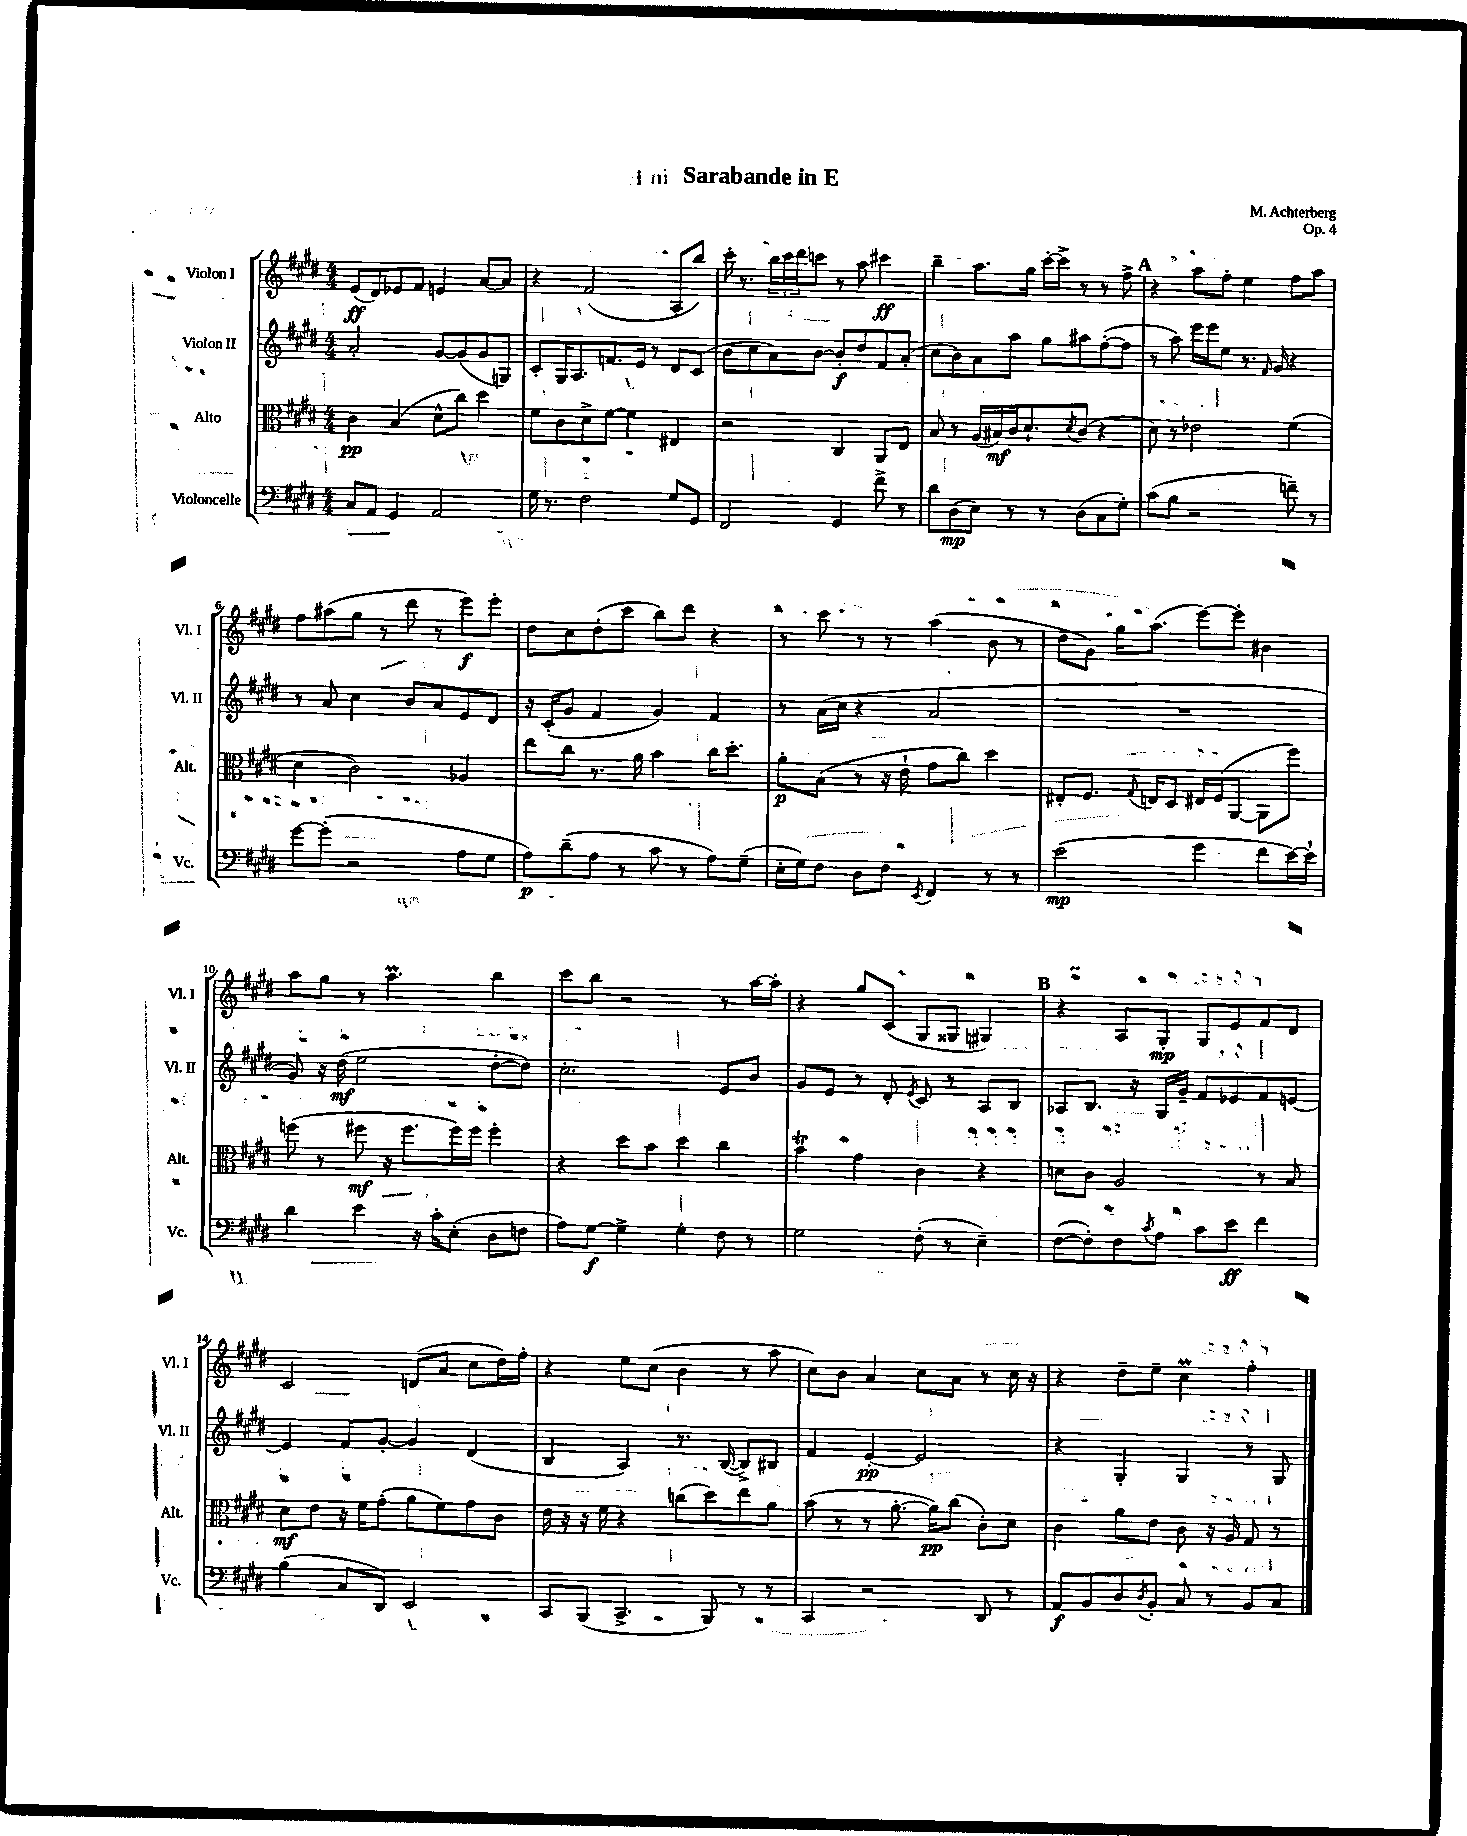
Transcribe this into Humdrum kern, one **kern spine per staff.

**kern	**dynam	**kern	**dynam	**kern	**dynam	**kern	**dynam
*part4	*part4	*part3	*part3	*part2	*part2	*part1	*part1
*staff4	*staff4	*staff3	*staff3	*staff2	*staff2	*staff1	*staff1
*I"Violoncelle	*	*I"Alto	*	*I"Violon II	*	*I"Violon I	*
*I'Vc.	*	*I'Alt.	*	*I'Vl. II	*	*I'Vl. I	*
*clefF4	*	*clefC3	*	*clefG2	*	*clefG2	*
*k[f#c#g#d#]	*	*k[f#c#g#d#]	*	*k[f#c#g#d#]	*	*k[f#c#g#d#]	*
*M4/4	*	*M4/4	*	*M4/4	*	*M4/4	*
=1	=1	=1	=1	=1	=1	=1	=1
8C#/L	.	4c#\	pp	2a'/	.	(8e/L	ff
8AA/J	.	.	.	.	.	8d#/)	.
4GG#/	.	(4B/	.	.	.	8e-X/	.
.	.	.	.	.	.	8f#/J	.
2AA/	.	8d#^^\L	.	[8g#/L	.	4en/	.
.	.	8cc#\J)	.	(8g#/]	.	.	.
.	.	4dd#\	.	8g#/	.	[8a/L	.
.	.	.	.	8Gn/J)	.	8a/J]	.
=2	=2	=2	=2	=2	=2	=2	=2
16G#\	.	8f#\L	.	8c#'/L	.	4r	.
8.r	.	.	.	.	.	.	.
.	.	8c#\	.	16G#/K	.	.	.
.	.	.	.	8.A/	.	.	.
2F#\	.	8d#^\	.	.	.	(2f#/	.
.	.	[8f#\J	.	8.fn/	.	.	.
.	.	4f#\]	.	.	.	.	.
.	.	.	.	16e/Jk	.	.	.
.	.	.	.	8r	.	.	.
8G#/L	.	4E#X/	.	8d#/L	.	8A'/L	.
8GG#/J	.	.	.	(8c#/J	.	8bb/J)	.
=3	=3	=3	=3	=3	=3	=3	=3
2FF#/	.	2r	.	8b\L	.	16ccc#'\	.
.	.	.	.	.	.	8.r	.
.	.	.	.	8cc#\	.	.	.
.	.	.	.	8a\)	.	24bb\LL	.
.	.	.	.	.	.	24ccc#\	.
.	.	.	.	.	.	24ddd#\J	.
.	.	.	.	[8b\J	.	8cccn\J	.
4GG#/	.	4C#/	.	8b'/L]	f	8r	.
.	.	.	.	8dd#/	.	8aa\	.
8f#^\	.	8AA/L	.	8f#/	.	4ccc#X\	ff
8r	.	8E/J	.	(8a'/J	.	.	.
=4	=4	=4	=4	=4	=4	=4	=4
8d#\L	.	8B/	.	8cc#\L	.	4bb~\	.
(8D#\	mp	8r	.	8b\)	.	.	.
8E\J)	.	(16A/LL	.	8a\	.	8.aa\L	.
.	.	16B#X/)	mf	.	.	.	.
8r	.	16c#/J	.	8aa\J	.	.	.
.	.	8.d#`/	.	.	.	16gg#\Jk	.
8r	.	.	.	8gg#\L	.	[16ccc#'\LL	.
.	.	.	.	.	.	16ccc#^\JJ]	.
.	.	8qd#/	.	.	.	.	.
(8D#\L	.	(8c#/J	.	8aa#X\	.	8r	.
8C#\	.	4r	.	([8ff#'\	.	8r	.
8G#'\J)	.	.	.	8ff#\J]	.	8ff#^\	.
!!LO:REH:place=s1:t=A
=5	=5	=5	=5	=5	=5	=5	=5
(8c#\L	.	8d#\)	.	8r	.	4r	.
8B\J	.	8r	.	8aa\)	.	.	.
2r	.	2e-X\	.	16eee\LL	.	8aa\L	.
.	.	.	.	16eee\J	.	.	.
.	.	.	.	8ee\J	.	8ff#'\J	.
.	.	.	.	8.r	.	4ee\	.
.	.	.	.	16qqf#/	.	.	.
.	.	.	.	16g#/	.	.	.
8fn~\)	.	(4f#\	.	4r	.	8ff#\L	.
8r	.	.	.	.	.	8aa\J	.
!!LO:LB:g=z
=6	=6	=6	=6	=6	=6	=6	=6
[8g#\L	.	4d#\	.	8r	.	8ff#\L	.
(8g#'\J]	.	.	.	8a/	.	(8aa#X\	.
2r	.	2c#\)	.	4cc#\	.	8gg#\J	.
.	.	.	.	.	.	8r	.
.	.	.	.	8b/L	.	8ddd#\	.
.	.	.	.	8a/	.	8r	.
8A\L	.	4A-X/	.	8e/	.	8eee\L)	f
8G#\J	.	.	.	8d#/J	.	8eee'\J	.
=7	=7	=7	=7	=7	=7	=7	=7
8A\L)	p	8ee\L	.	16r	.	8dd#\L	.
.	.	.	.	(16c#'/KL	.	.	.
(8d#~\	.	8cc#\J	.	8g#/J	.	8cc#\	.
8A\J	.	8.r	.	4f#/	.	(8dd#'\	.
8r	.	.	.	.	.	8ccc#\J	.
.	.	16a\	.	.	.	.	.
8c#\	.	4b\	.	4g#/)	.	8bb\L)	.
8r	.	.	.	.	.	8ddd#\J	.
8A\L)	.	16cc#\KL	.	4f#/	.	4r	.
.	.	8.dd#'\J	.	.	.	.	.
(8G#~\J	.	.	.	.	.	.	.
=8	=8	=8	=8	=8	=8	=8	=8
16E'\LL	.	8a'\L	p	8r	.	8r	.
16G#\J)	.	.	.	.	.	.	.
8F#\J	.	(8B\J	.	(16a\LL	.	8ccc#\	.
.	.	.	.	16cc#\JJ	.	.	.
8D#\L	.	8r	.	4r	.	8r	.
8F#\J	.	16r	.	.	.	8r	.
.	.	16e`\	.	.	.	.	.
8qEE/	.	.	.	.	.	.	.
4FF#/	.	8g#\L	.	2a/	.	(4aa\	.
.	.	8cc#\J)	.	.	.	.	.
8r	.	4dd#\	.	.	.	8b\	.
8r	.	.	.	.	.	8r	.
=9	=9	=9	=9	=9	=9	=9	=9
(2e\	mp	8E#X'/L	.	1r	.	8dd#\L	.
.	.	8.F#/J	.	.	.	8g#\J)	.
.	.	.	.	.	.	16gg#\KL	.
.	.	8qqG#/	.	.	.	.	.
.	.	16En/KL	.	.	.	(8.aa\J	.
.	.	8D#/J	.	.	.	.	.
4g#\	.	16E#X/LL	.	.	.	[8eee\L)	.
.	.	(16F#/J	.	.	.	.	.
.	.	[8AA/J	.	.	.	8eee'\J]	.
8f#\L	.	8AA\L]	.	.	.	4b#X\	.
[16e\L)	.	8ff#\J)	.	.	.	.	.
16e`\JJ]	.	.	.	.	.	.	.
!!LO:LB:g=z
=10	=10	=10	=10	=10	=10	=10	=10
4d#\	.	(8ffn\	.	8g#/)	.	8aa\L	.
.	.	8r	.	16r	.	8gg#\J	.
.	.	.	.	(16dd#\	mf	.	.
4e\	.	8ff#X\	mf	2ee\	.	8r	.
.	.	16r	.	.	.	4.aaM\	.
.	.	8.ff#\L	.	.	.	.	.
16r	.	.	.	.	.	.	.
16c#'\KL	.	.	.	.	.	.	.
(8E'\J	.	16ff#\L)	.	.	.	.	.
.	.	16ff#\JJ	.	.	.	.	.
8D#\L	.	4ff#'\	.	[8dd#'\L	.	4bb\	.
8Fn\J	.	.	.	8dd#\J])	.	.	.
=11	=11	=11	=11	=11	=11	=11	=11
8A\L)	.	4r	.	2.cc#'\	.	8ccc#\L	.
[8G#\J	f	.	.	.	.	8bb\J	.
4G#^\]	.	8dd#\L	.	.	.	2r	.
.	.	8b\J	.	.	.	.	.
4G#'\	.	4dd#\	.	.	.	.	.
8F#\	.	4cc#\	.	8e/L	.	8r	.
8r	.	.	.	8b/J	.	[16aa\LL	.
.	.	.	.	.	.	16aa'\JJ]	.
=12	=12	=12	=12	=12	=12	=12	=12
2G#\	.	4bT\	.	8g#/L	.	4r	.
.	.	.	.	8e/J	.	.	.
.	.	4g#\	.	8r	.	8gg#/L	.
.	.	.	.	8d#'/	.	(8c#/J	.
.	.	.	.	8qe/	.	.	.
(8F#'\	.	4c#\	.	8c#/	.	8G#/L	.
8r	.	.	.	8r	.	8G##X/J	.
4E~\)	.	4r	.	8A/L	.	4G#X/)	.
.	.	.	.	8B/J	.	.	.
!!LO:REH:place=s1:t=B
=13	=13	=13	=13	=13	=13	=13	=13
([8F#\L	.	8dn\L	.	8A-X/L	.	4r	.
8F#'\])	.	8c#\J	.	8.B/J	.	.	.
8F#\	.	2A/	.	.	.	8A/L	.
.	.	.	.	16r	.	.	.
8qc#/	.	.	.	.	.	.	.
8A\J	.	.	.	16G#/LL	.	8G#'/J	mp
.	.	.	.	16g#~/JJ	.	.	.
8c#\L	.	.	.	8f#/L	.	8G#/L	.
8e\J	ff	.	.	8e-X/	.	8e/	.
4f#\	.	8r	.	8f#/	.	8f#/	.
.	.	8B/	.	[8en/J	.	8d#/J	.
!!LO:LB:g=z
=14	=14	=14	=14	=14	=14	=14	=14
(4B\	.	8d#\L	mf	4e/]	.	2c#/	.
.	.	8e\J	.	.	.	.	.
8C#/L	.	16r	.	8f#/L	.	.	.
.	.	16f#\KL	.	.	.	.	.
8DD#/J)	.	(8g#'\J	.	[8g#'/J	.	.	.
2EE/	.	8a\L	.	4g#/]	.	(8dn/L	.
.	.	8f#\)	.	.	.	8a/J	.
.	.	8g#\	.	(4d#/	.	8cc#\L	.
.	.	8c#\J	.	.	.	16dd#\L)	.
.	.	.	.	.	.	16ff#'\JJ	.
=15	=15	=15	=15	=15	=15	=15	=15
8CC#/L	.	16e\	.	4B/	.	4r	.
.	.	16r	.	.	.	.	.
(8BBB/J	.	16r	.	.	.	.	.
.	.	16f#\	.	.	.	.	.
4.CC#^/	.	4r	.	4A/)	.	8ee\L	.
.	.	.	.	.	.	(8cc#\J	.
.	.	(8ccn\L	.	8.r	.	4b\	.
8BBB/)	.	8dd#\)	.	.	.	.	.
.	.	.	.	([16B/	.	.	.
8r	.	8ee\	.	8B^/L])	.	8r	.
8r	.	8a\J	.	8B#X/J	.	8aa\	.
=16	=16	=16	=16	=16	=16	=16	=16
4CC#/	.	(8b\	.	4f#/	.	8cc#\L)	.
.	.	8r	.	.	.	8b\J	.
2r	.	8r	.	[4e'/	pp	4a/	.
.	.	[8.a'\	.	.	.	.	.
.	.	.	.	2e/]	.	8cc#\L	.
.	.	16a\KL])	pp	.	.	.	.
.	.	(8cc#\J	.	.	.	8a\J	.
8DD#/	.	8c#'\L)	.	.	.	8r	.
8r	.	8d#\J	.	.	.	16cc#\	.
.	.	.	.	.	.	16r	.
=17	=17	=17	=17	=17	=17	=17	=17
8AA/L	f	4c#\	.	4r	.	4r	.
8BB/	.	.	.	.	.	.	.
8D#/	.	8a\L	.	4G#'/	.	8dd#~\L	.
8qD#/	.	.	.	.	.	.	.
8BB'/J	.	8e\J	.	.	.	8ee~\J	.
8C#/	.	8c#\	.	4G#/	.	4cc#M\	.
8r	.	16r	.	.	.	.	.
.	.	16A/	.	.	.	.	.
8BB/L	.	8G#/	.	8r	.	4ff#'\	.
8C#/J	.	8r	.	8G#/	.	.	.
==	==	==	==	==	==	==	==
*-	*-	*-	*-	*-	*-	*-	*-
